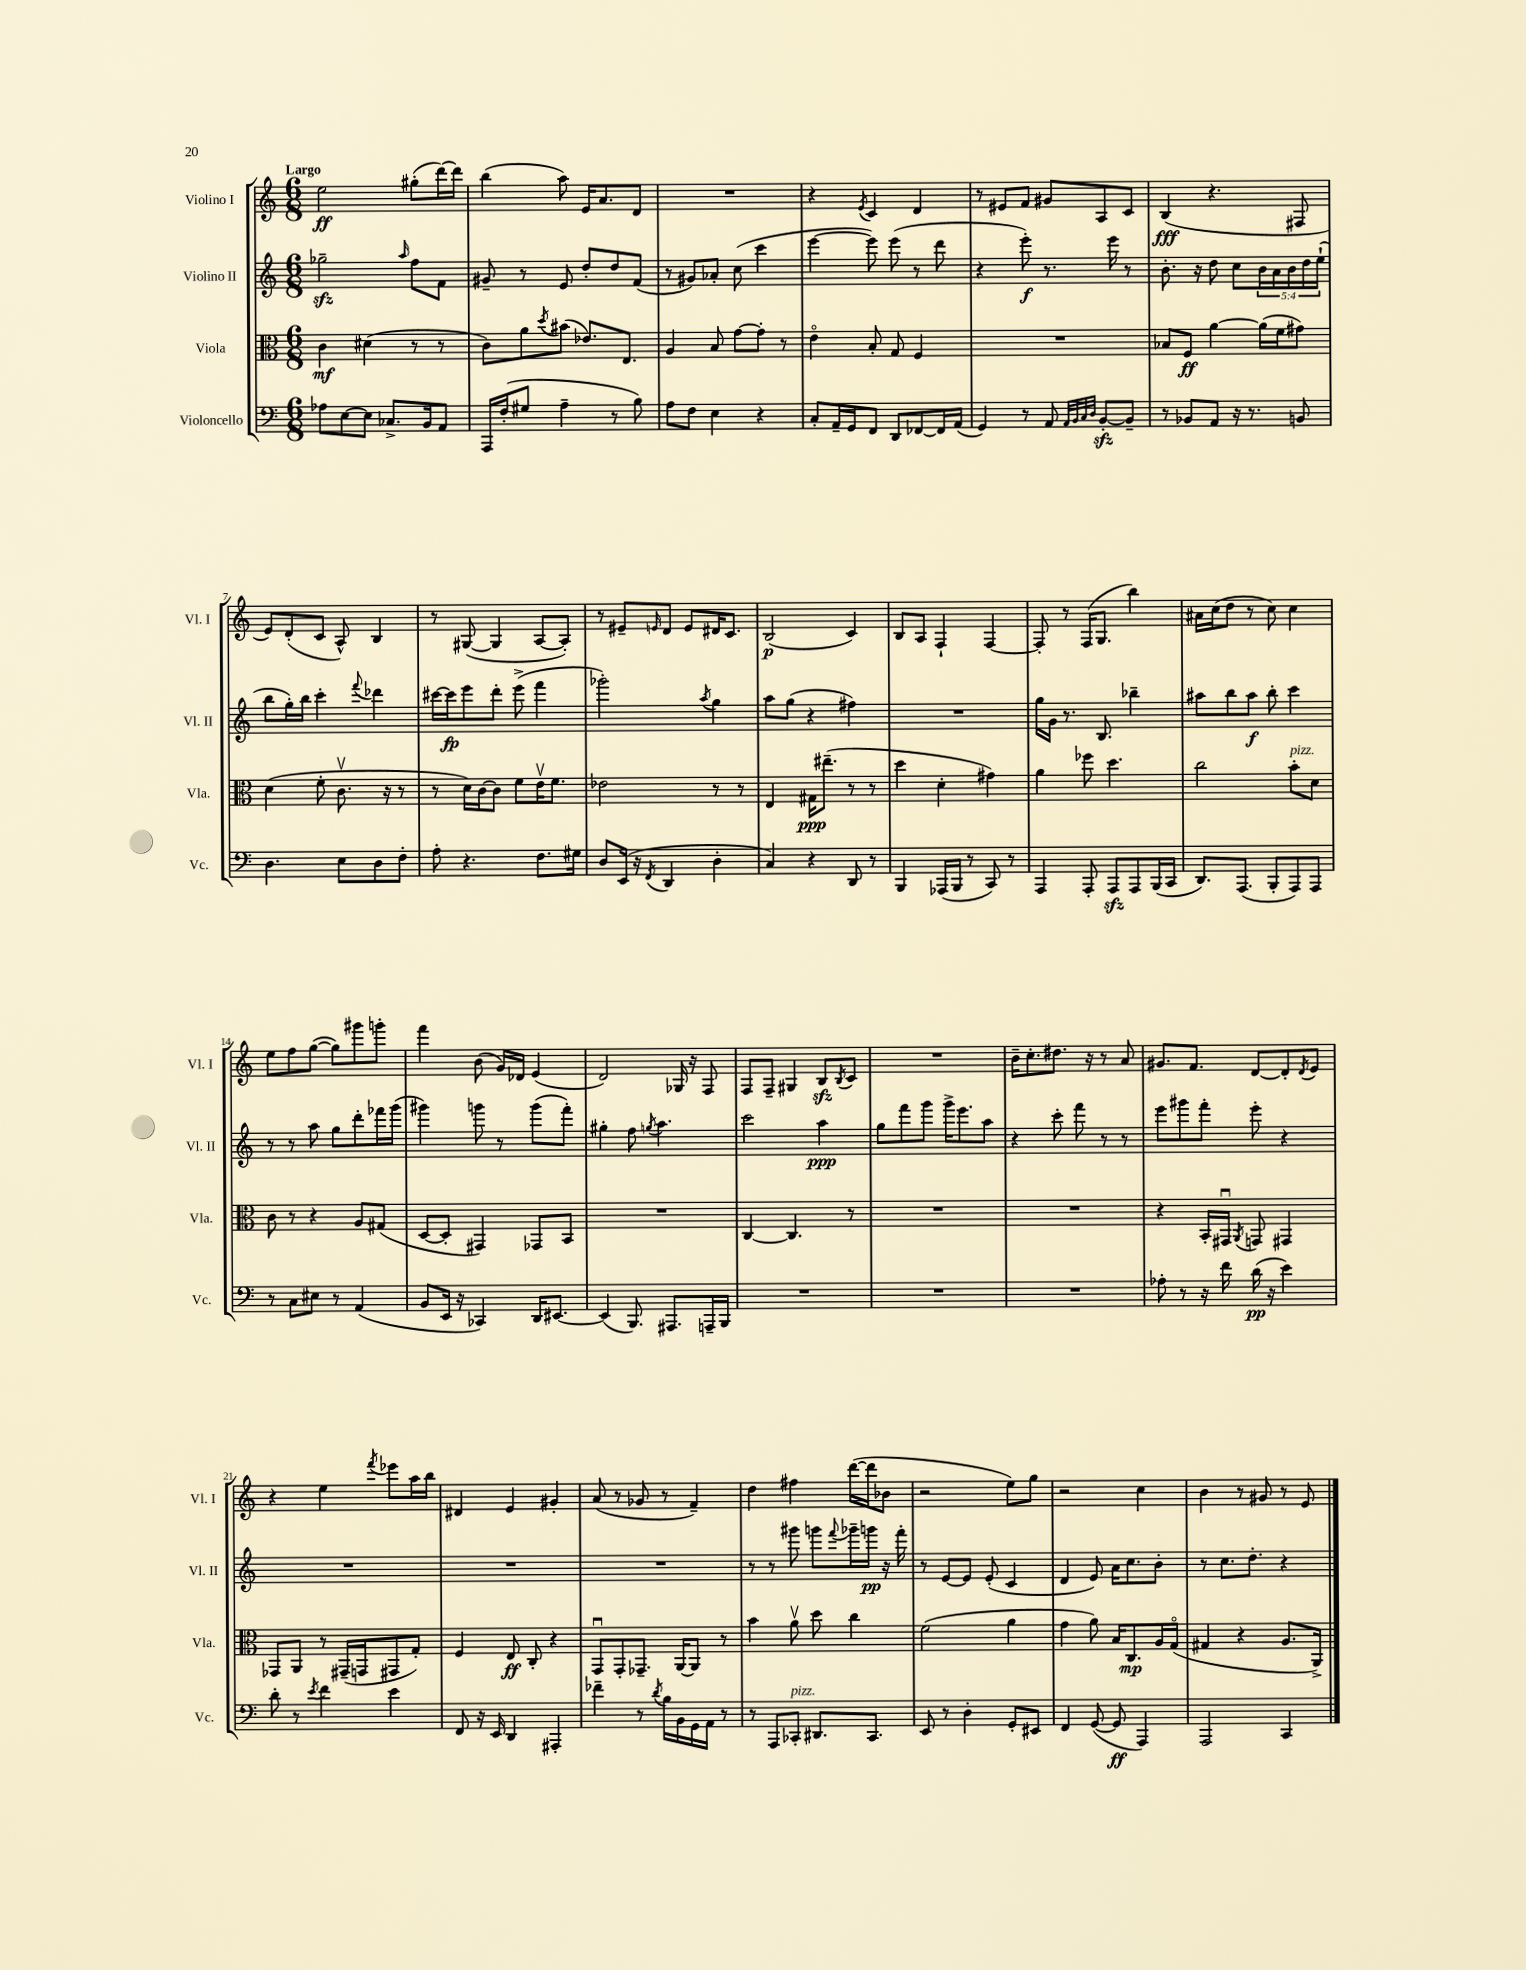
<<
\new StaffGroup <<
\new Staff = "s0" \with { instrumentName = "Violino I" shortInstrumentName = "Vl. I" } {
    \clef treble \key c \major \numericTimeSignature \time 6/8 \tempo "Largo"
    e''2\ff gis''8-.( d'''16~) d'''16 |
    b''4( a''8) e'16 a'8. d'8 |
    R2. |
    r4 \acciaccatura { e'8 } c'4 d'4 |
    r8 eis'8 f'8 gis'8 a8 c'8 |
    b4\fff( r4. fis8 |
    e'8) d'8-.( c'8 a8-^) b4 |
    r8 gis8~( gis4 a8~ a8-.) |
    r8 eis'8-- \grace { e'16 } d'8 e'8 dis'16 c'8. |
    b2\p( c'4) |
    b8 a8 f4-! f4~ |
    f8-. r8 f16( g8. b''4) |
    ais'16 c''16( d''8 r8 c''8) c''4 |
    e''8 f''8 g''8~( g''8) gis'''8 g'''8-. |
    f'''4 b'8( g'16) des'16 e'4( |
    d'2) ges16 r16 f8 |
    f8 f8-- gis4 b8\sfz \acciaccatura { b8 } c'8 |
    R2. |
    b'16-- c''8.-. dis''8. r16 r8 a'8 |
    gis'8. f'8. d'8~ d'8-. \acciaccatura { d'8 } e'8 |
    r4 e''4 \acciaccatura { f'''8 } ees'''8 a''16 b''16 |
    dis'4 e'4 gis'4-. |
    a'8( r8 ges'8 r8 f'4--) |
    d''4 fis''4 d'''16~( d'''16 bes'8 |
    r2 e''8) g''8 |
    r2 c''4 |
    b'4 r8 gis'8 r8 e'8 \bar "|." |
}
\new Staff = "s1" \with { instrumentName = "Violino II" shortInstrumentName = "Vl. II" } {
    \clef treble \key c \major \numericTimeSignature \time 6/8 \override Staff.TupletNumber.text = #tuplet-number::calc-fraction-text
    ges''2--\sfz \grace { a''16 } f''8 f'8 |
    gis'8-- r8 e'8 d''8-. d''8 f'8( |
    r8 gis'8) aes'8-. c''8( c'''4 |
    e'''4~ e'''8) e'''8( r8 d'''8 |
    r4 e'''8-.\f) r8. e'''16 r8 |
    b'8.-. r16 d''8 c''8 \tuplet 5/4 { b'16 a'16 b'16 d''16 e''16-!( } |
    b''8 g''16-.) b''16 c'''4-. \appoggiatura { f'''8 } des'''4 |
    cis'''16~ cis'''16\fp e'''8 d'''8-. e'''8->( f'''4 |
    ges'''2-.) \acciaccatura { a''8 } g''4 |
    a''8 g''8( r4 fis''4) |
    R2. |
    g''16 g'16 r8. b8. bes''4-- |
    ais''8 b''8 ais''8\f b''8-. c'''4 |
    r8 r8 a''8 g''8 d'''8-. fes'''16 g'''16( |
    gis'''4) g'''8 r8 g'''8( f'''8-.) |
    gis''4-. f''8 \acciaccatura { g''8 } a''4. |
    c'''2 a''4\ppp |
    g''8 f'''8 g'''8 g'''16-> e'''8. a''8 |
    r4 c'''8-. f'''8 r8 r8 |
    e'''8 gis'''8 f'''8-. e'''8-. r4 |
    R2. |
    R2. |
    R2. |
    r8 r8 gis'''8 g'''8 \appoggiatura { f'''8 } ges'''16-- g'''16\pp r16 f'''16-. |
    r8 e'8~ e'8 e'8-.( c'4 |
    d'4 e'8) a'16 c''8. b'8-. |
    r8 c''8. d''8.-. r4 \bar "|." |
}
\new Staff = "s2" \with { instrumentName = "Viola" shortInstrumentName = "Vla." } {
    \clef alto \key c \major \numericTimeSignature \time 6/8
    c'4\mf dis'4( r8 r8 |
    c'8) a'8 \acciaccatura { d''8 } bis'8( ees'8.) e8. |
    a4 b8 g'8~ g'8-. r8 |
    e'4\flageolet b8-. g8 f4 |
    R2. |
    bes8 f8\ff a'4~ a'16( f'16 gis'8) |
    d'4( f'8-. c'8.\upbow r16 r8 |
    r8 d'16) c'16~ c'8 f'8 e'16\upbow f'8. |
    ees'2 r8 r8 |
    e4 gis16\ppp eis''8.--( r8 r8 |
    d''4 d'4-. gis'4) |
    a'4 fes''8 d''4. |
    c''2 b'8-.^\markup { \italic "pizz." } d'8 |
    c'8 r8 r4 a8 gis8( |
    d8~ d8-. gis,4) ges,8 b,8 |
    R2. |
    c4~ c4. r8 |
    R2. |
    R2. |
    r4 b,16-. gis,16\downbow \acciaccatura { a,8 } g,8 gis,4 |
    ges,8 a,8 r8 gis,16--( g,16 gis,8 g8-.) |
    f4 e8\ff c8-. r4 |
    g,8\downbow g,8-. ges,8.-- a,16~ a,8 r8 |
    b'4 a'8\upbow d''8 c''4 |
    f'2( a'4 |
    g'4 a'8) b16 c8.\mp a16 g16\flageolet( |
    gis4 r4 a8. a,16->) \bar "|." |
}
\new Staff = "s3" \with { instrumentName = "Violoncello" shortInstrumentName = "Vc." } {
    \clef bass \key c \major \numericTimeSignature \time 6/8
    aes8 e8~ e8 ces8.-> b,16 a,8 |
    a,,16 f16-.( gis8 a4-- r8 b8) |
    a8 f8 e4 r4 |
    c8-. a,16-- g,16 f,8 d,8 fes,8~ fes,16 a,16( |
    g,4) r8 a,8 \grace { a,32 b,32 c32 d32 } b,8~-.\sfz b,8-- |
    r8 bes,8 a,8 r16 r8. b,8 |
    d4. e8 d8 f8-. |
    a8-. r4. f8. gis16 |
    d8 e,16( r16 \acciaccatura { f,8 } d,4 d4-. |
    c4) r4 d,8 r8 |
    b,,4 aes,,16( b,,16 r8 c,8) r8 |
    a,,4 a,,8-. a,,8\sfz a,,8 b,,16( c,16 |
    d,8.) a,,8.( b,,8-. a,,8) a,,8 |
    r8 c8 eis8 r8 a,4( |
    b,8 e,16 r16 ces,4) d,16 eis,8.~ |
    eis,4( b,,8.) ais,,8. a,,16-- b,,16 |
    R2. |
    R2. |
    R2. |
    aes8-. r8 r16 f'16 d'16\pp( r16 e'4) |
    d'8-. r8 \acciaccatura { e'8 } f'4 e'4 |
    f,8 r16 e,16 d,4 ais,,4-. |
    fes'4-- r8 \acciaccatura { d'8 } b16 b,16 g,16 a,16 r8 |
    r8 a,,8 ces,8-.^\markup { \italic "pizz." } dis,8. ces,8. |
    e,8 r8 d4-. g,8-. eis,8 |
    f,4 g,8~( g,8\ff a,,4) |
    a,,2 c,4 \bar "|." |
}
>>
>>
